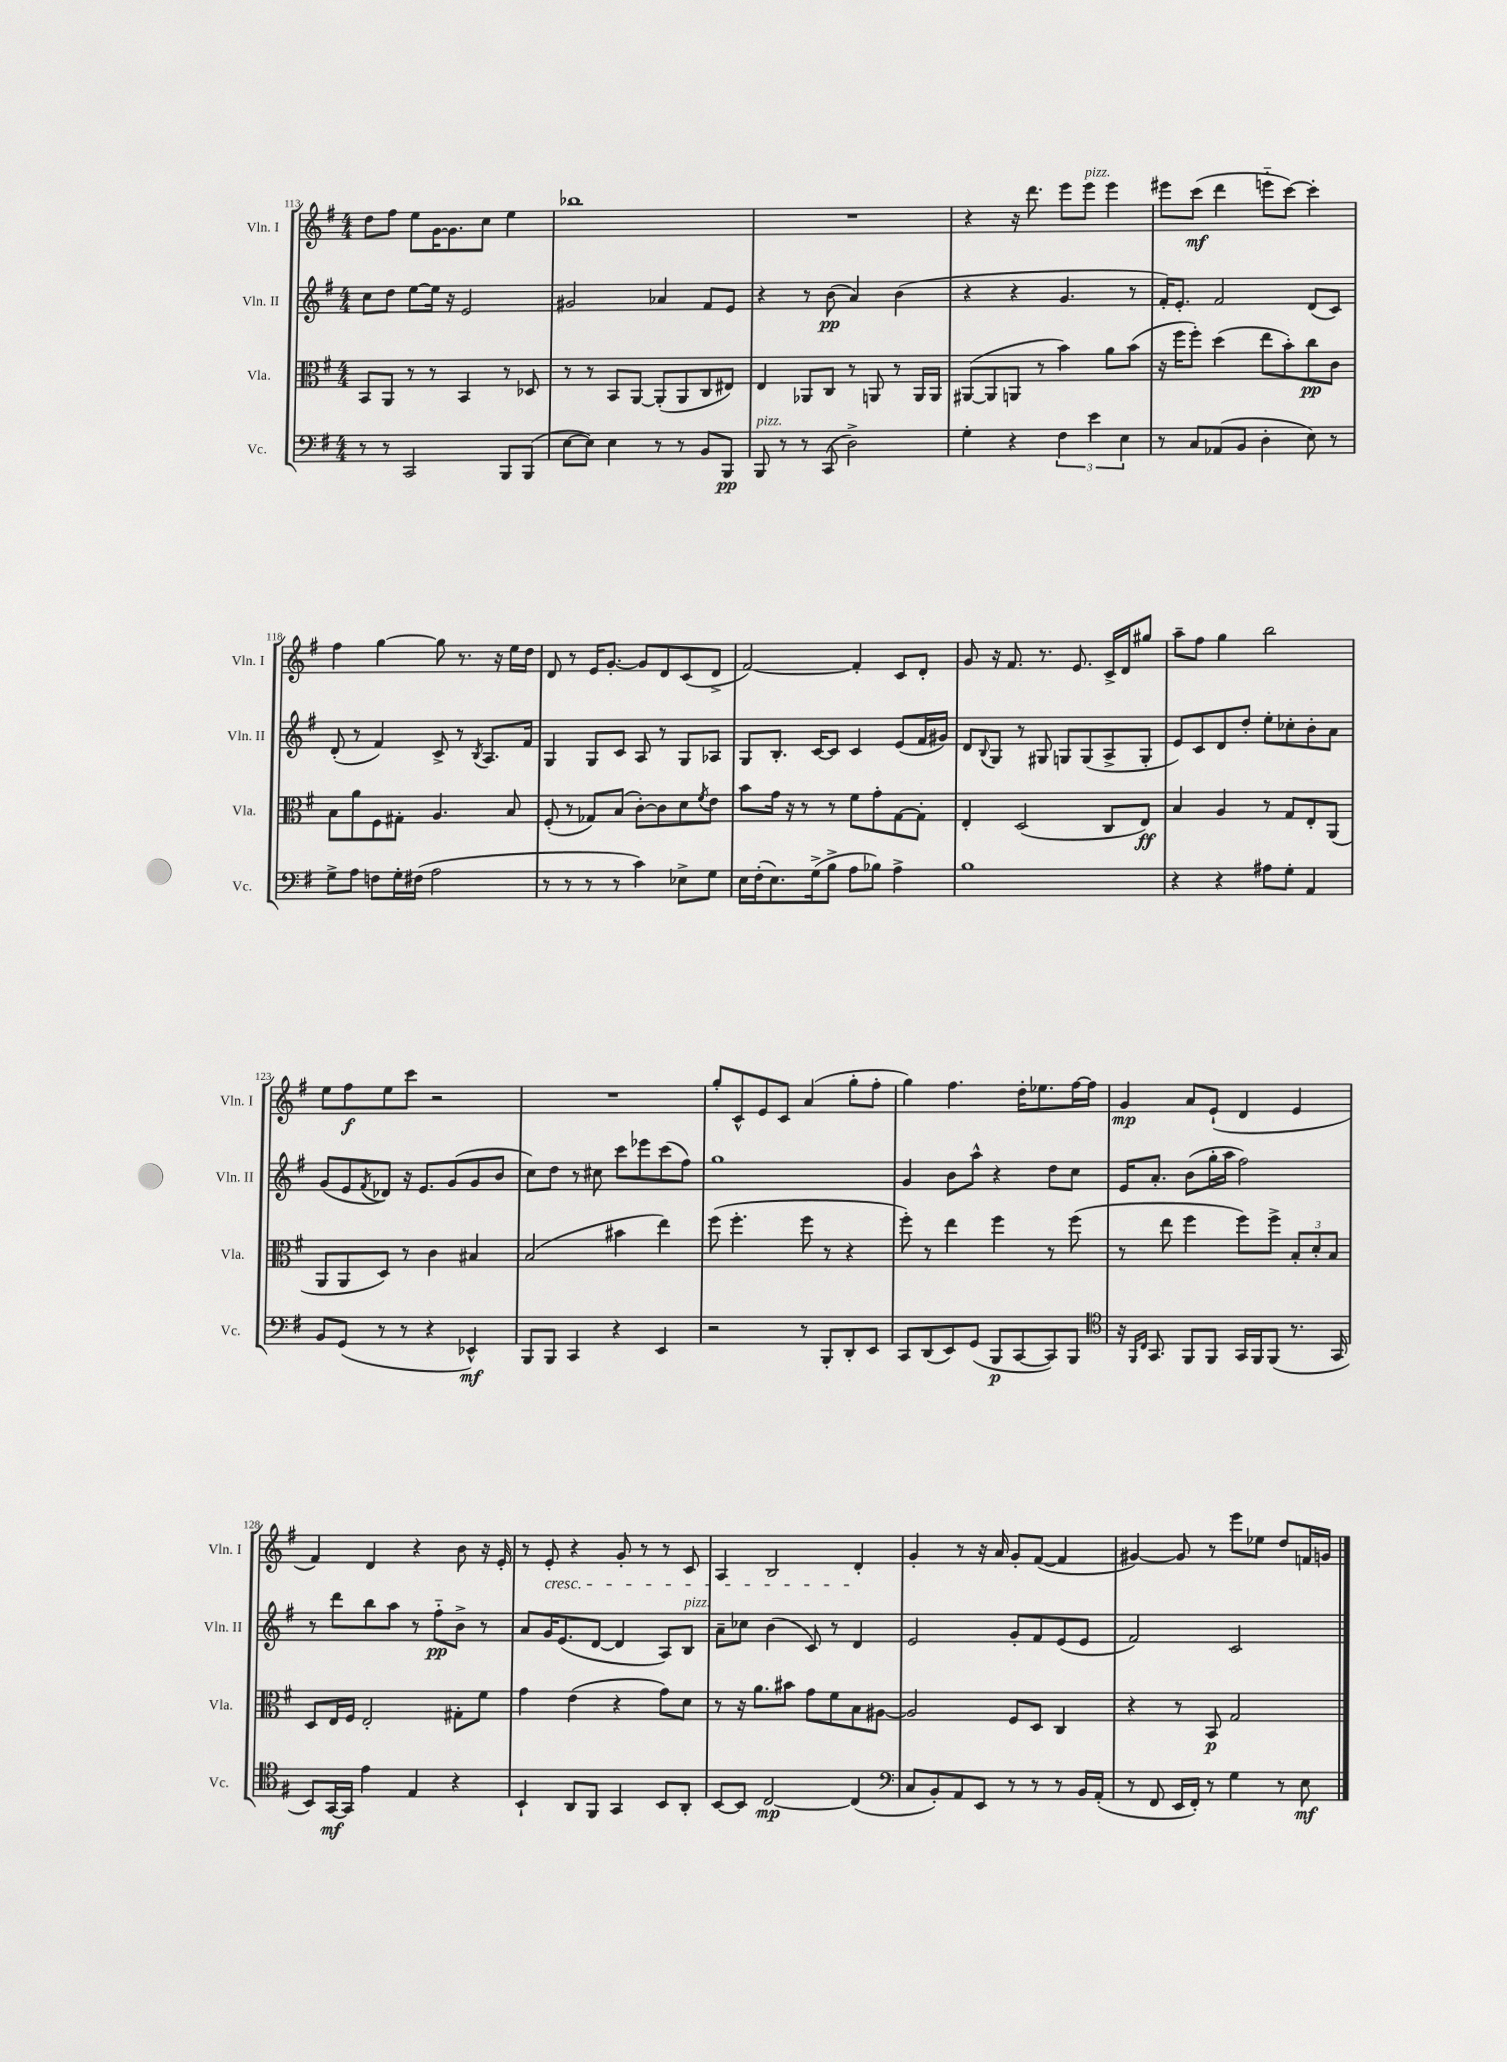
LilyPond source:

<<
\new StaffGroup <<
\new Staff = "s0" \with { instrumentName = "Vln. I" shortInstrumentName = "Vln. I" } {
    \clef treble \key g \major \numericTimeSignature \time 4/4
    d''8 fis''8 e''8 g'16~ g'8. c''8 e''4 |
    bes''1 |
    R1 |
    r4 r16 d'''8. e'''8 e'''8^\markup { \italic "pizz." } e'''4 |
    eis'''8 c'''8\mf( d'''4 e'''8-_ c'''8~) c'''4-. |
    fis''4 g''4~ g''8 r8. r16 e''16 d''16 |
    d'8 r8 e'16 g'8.~-. g'8 d'8 c'8( d'8-> |
    fis'2~) fis'4-. c'8 d'8-. |
    g'8 r16 fis'8. r8. e'8. c'16-> d'16 gis''8 |
    a''8-- fis''8 g''4 b''2 |
    e''8 fis''8\f e''8 c'''8 r2 |
    R1 |
    g''8-. c'8-^ e'8 c'8 a'4( g''8-. fis''8-. |
    g''4) fis''4. d''16-. ees''8. fis''16~ fis''16 |
    g'4\mp a'8 e'8-!( d'4 e'4 |
    fis'4) d'4 r4 b'8 r16 e'16-. |
    r8 e'8-.\cresc r4 g'8-. r8 r8 c'8 |
    a4 b2 d'4-.\! |
    g'4-. r8 r16 a'16 g'8-. fis'8~( fis'4 |
    gis'4~) gis'8 r8 e'''8 ees''8 d''8 f'16 g'16 \bar "|." |
}
\new Staff = "s1" \with { instrumentName = "Vln. II" shortInstrumentName = "Vln. II" } {
    \clef treble \key g \major \numericTimeSignature \time 4/4
    c''8 d''8 e''8~ e''16 r16 e'2 |
    gis'2 aes'4 fis'8 e'8 |
    r4 r8 b'8\pp( a'4) b'4( |
    r4 r4 g'4. r8 |
    fis'16-.) e'8.-. fis'2 d'8( c'8) |
    d'8-.( r8 fis'4) c'8-> r8 \acciaccatura { b8 } a8. fis'16 |
    g4 g8 c'8 a8 r8 g8 aes8 |
    g8 b8.-. c'16~ c'8 c'4 e'8( fis'16 gis'16) |
    d'8 \appoggiatura { b8 } g8 r8 gis8 g8 g8( a8-> g8-. |
    e'8) c'8 d'8 d''8-. e''8-. ces''8-. b'8-. a'8 |
    g'8( e'8 \acciaccatura { fis'8 } des'8) r16 e'8. g'8( g'8 b'8 |
    c''8) d''8 r8 cis''8 c'''8 ees'''8 c'''8( fis''8) |
    g''1 |
    g'4 b'8 a''8-^ r4 d''8 c''8 |
    e'16 a'8.-. b'8( g''16-. a''16 fis''2) |
    r8 d'''8 b''8 a''8 r8 fis''8-_\pp b'8-> r8 |
    a'8 g'16 e'8.( d'8~ d'4 a8) b8^\markup { \italic "pizz." } |
    a'8-- ces''8 b'4( c'8) r8 d'4 |
    e'2 g'8-. fis'8 e'8( e'8 |
    fis'2) c'2 \bar "|." |
}
\new Staff = "s2" \with { instrumentName = "Vla." shortInstrumentName = "Vla." } {
    \clef alto \key g \major \numericTimeSignature \time 4/4
    b,8 a,8 r8 r8 b,4 r8 des8 |
    r8 r8 b,8 a,8~ a,8-.( a,8 c8 eis8) |
    e4 aes,8 c8 r8 a,8 r8 a,16 a,16 |
    ais,8~( ais,8 a,8 r8 b'4) a'8 b'8( |
    r16 fis''16 fis''8-.) d''4( e''8 b'8-.) c''8\pp c'8 |
    b8 a'8 fis8 gis8-. a4. b8 |
    fis8-.( r8 ges8) b8( c'8~-.) c'8 d'8 \acciaccatura { fis'8 } e'8 |
    b'8 g'16 r16 r8 r8 fis'8 g'8-. g8~ g8-. |
    e4-. d2( c8 e8\ff) |
    b4 a4 r8 g8 e8-. a,8( |
    a,8 a,8 d8) r8 c'4 bis4 |
    b2( bis'4 e''4) |
    fis''8( fis''4.-. fis''8 r8 r4 |
    fis''8-.) r8 e''4 fis''4 r8 fis''8( |
    r8 e''8 fis''4 fis''8) fis''8-> \tuplet 3/2 { b8-. d'8-. b8 } |
    d8 e16 fis16 e2-. gis8-. fis'8 |
    g'4 e'4( r4 g'8) d'8 |
    r8 r16 a'8. bis'8 g'8 fis'8 b8 ais8~ |
    ais2 fis8 d8 c4 |
    r4 r8 b,8\p g2 \bar "|." |
}
\new Staff = "s3" \with { instrumentName = "Vc." shortInstrumentName = "Vc." } {
    \clef bass \key g \major \numericTimeSignature \time 4/4
    r8 r8 c,2 b,,8 b,,8( |
    e8~ e8) e4 r8 r8 b,8 b,,8\pp |
    b,,8^\markup { \italic "pizz." } r8 r8 c,8( d2->) |
    g4-. r4 \tuplet 3/2 { fis4 e'4 e4 } |
    r8 c8 aes,8( b,8 d4-. e8) r8 |
    g8-> a8 f8 g16-. fis16( a2 |
    r8 r8 r8 r8 c'4) ees8-> g8 |
    e16 fis16-.( e8.) g16->( b8-> a8 bes8) a4-> |
    b1 |
    r4 r4 ais8 g8-. a,4 |
    b,8 g,8( r8 r8 r4 ees,4-^\mf) |
    b,,8 b,,8 c,4 r4 e,4 |
    r2 r8 b,,8-. d,8-. e,8 |
    c,8 d,8( e,8) g,8( b,,8\p c,8~ c,8) b,,8 |
    \clef tenor r16 \grace { fis,16 c16 } g,8. fis,8 fis,8 g,16 fis,16 fis,8( r8. g,16 |
    b,8) g,16~\mf g,16 e'4 e4 r4 |
    b,4-! a,8 fis,8 g,4 b,8 a,8-. |
    b,8~ b,8 c2~\mp c4( |
    \clef bass c8 b,8-.) a,8 e,8 r8 r8 r8 b,16 a,16-.( |
    r8 fis,8 e,16 fis,16-.) r8 g4 r8 e8\mf \bar "|." |
}
>>
>>
\layout { \context { \Score currentBarNumber = #113 } }
